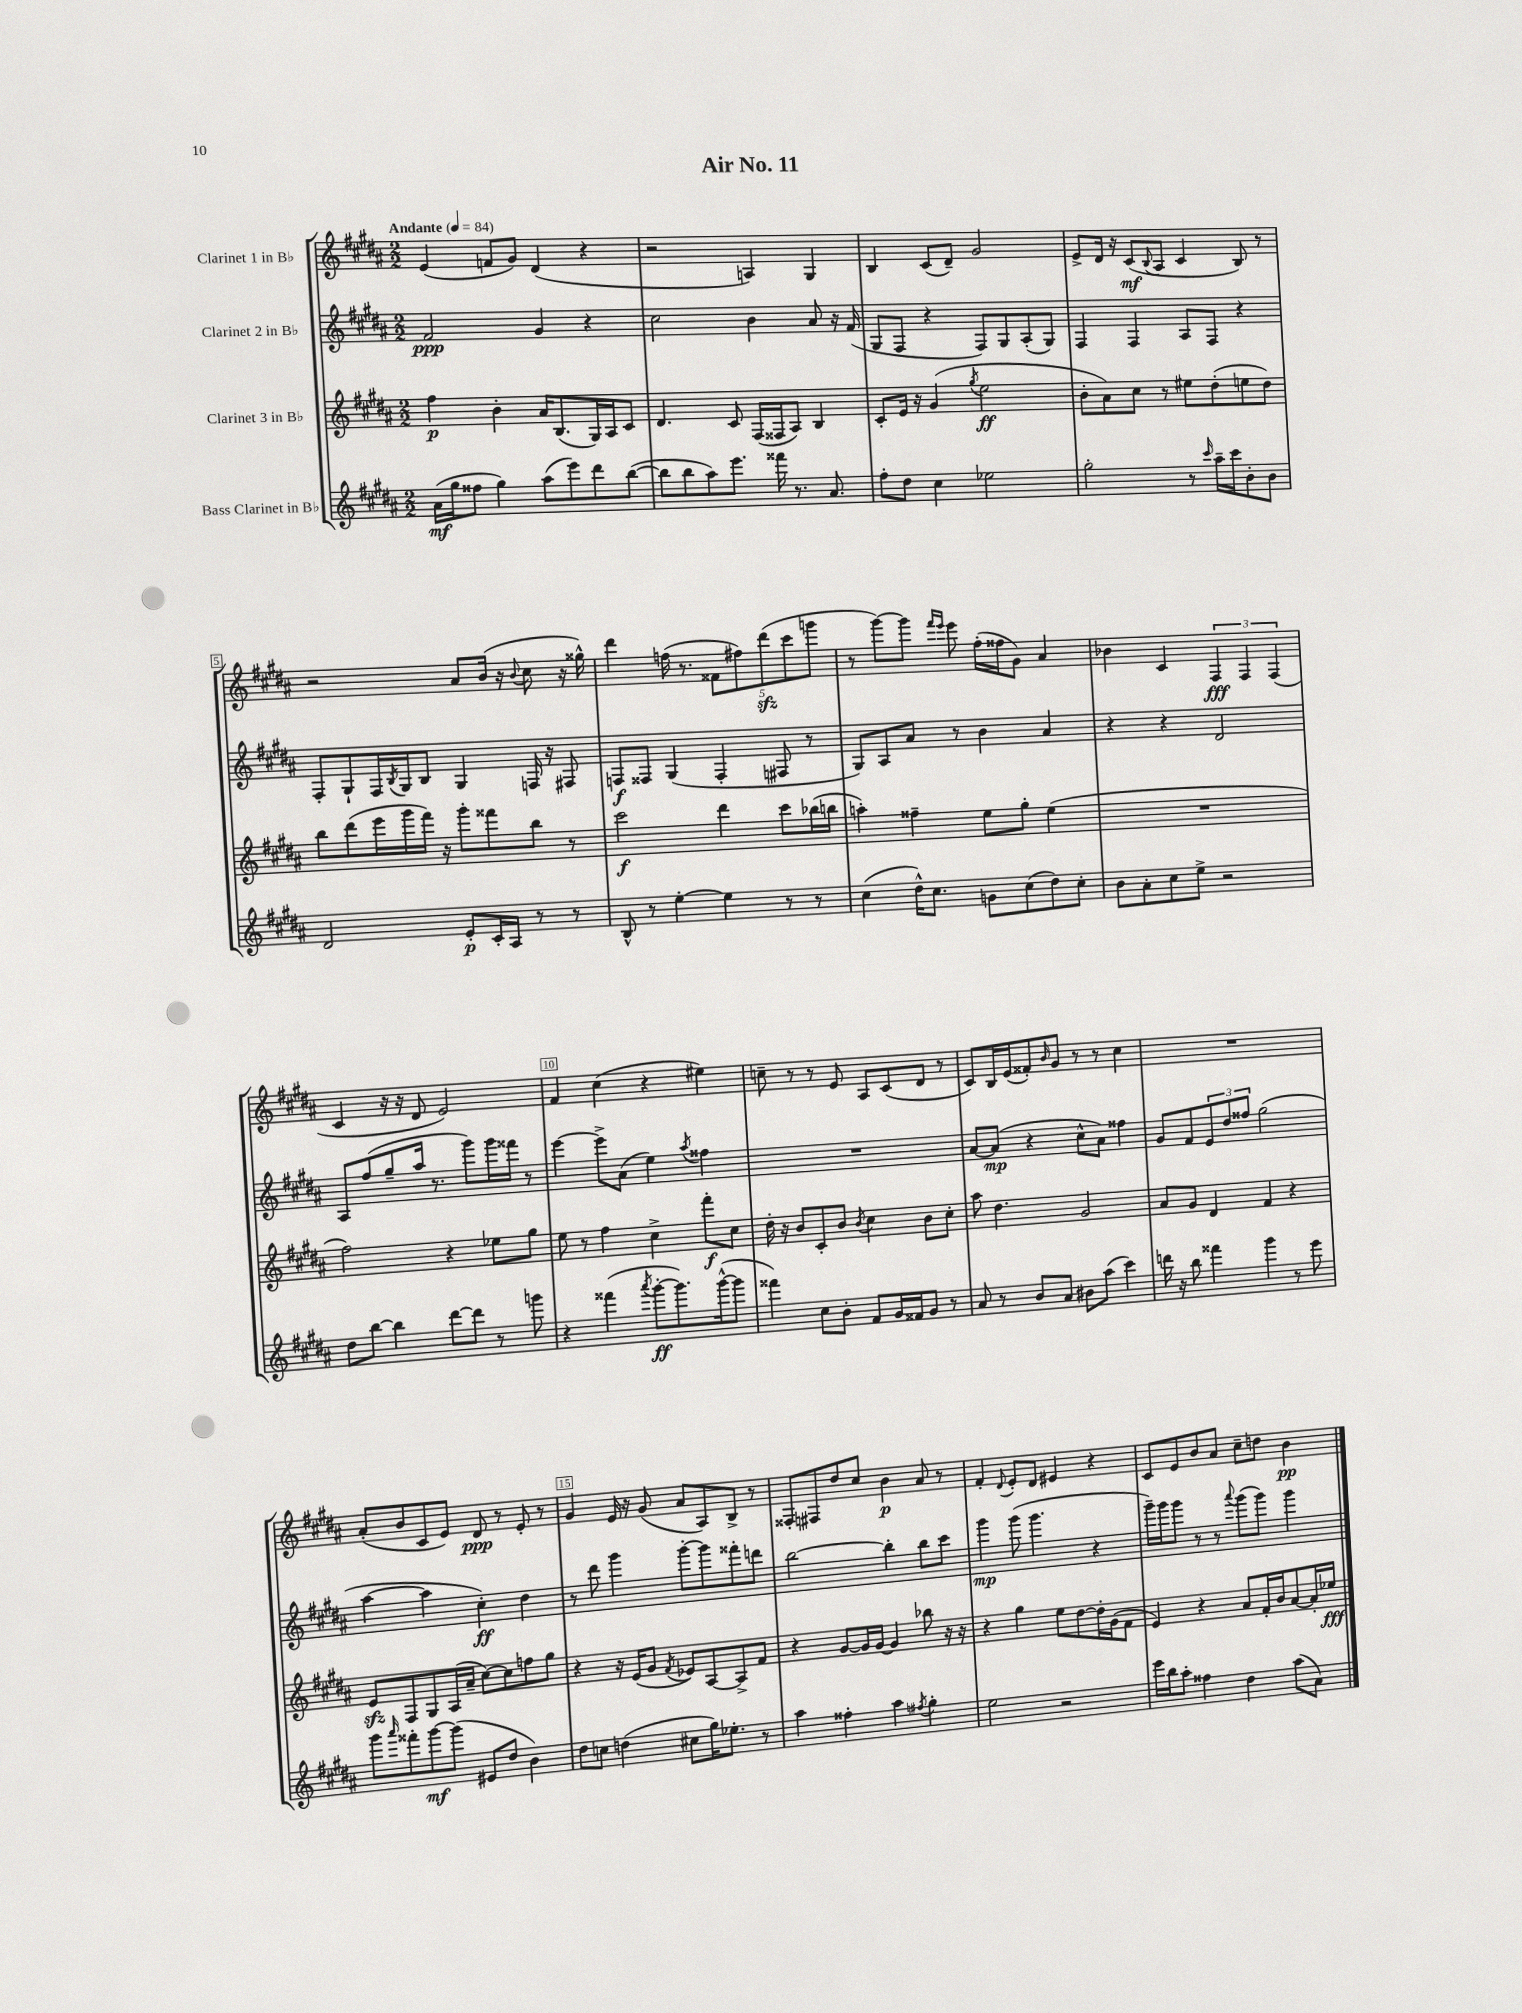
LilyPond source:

\header { title = "Air No. 11" }
<<
\new StaffGroup <<
\new Staff = "s0" \with { instrumentName = "Clarinet 1 in Bb" } {
    \clef treble \key b \major \numericTimeSignature \time 2/2 \tempo "Andante" 4 = 84
    e'4( f'8 gis'8) dis'4( r4 |
    r2 a4) gis4 |
    b4 cis'8( dis'8--) gis'2 |
    e'8-> dis'16 r16 cis'8\mf( \appoggiatura { b8 } ais8 cis'4 b8) r8 |
    r2 ais'8 b'16( r16 \appoggiatura { b'8 } cis''8 r16 gisis''16-^) |
    dis'''4 f''16( r8. \tuplet 5/4 { fisis'8 fis''8) dis'''8\sfz( cis'''8 g'''8 } |
    r8 gis'''8~) gis'''8 \grace { fis'''16 e'''16 } e'''8 fis''16-.( fisis''16 gis'8) ais'4 |
    bes'4 cis'4 \tuplet 3/2 { fis4\fff fis4 fis4( } |
    cis'4 r16 r16 dis'8 e'2) |
    fis'4 cis''4( r4 eis''4) |
    c''8-- r8 r8 e'8 ais8 cis'8( dis'8 r8 |
    cis'8) b16 e'16( fisis'8-.) \grace { b'16 } gis'8 r8 r8 cis''4 |
    R1 |
    ais'8-.( b'8 cis'8 e'8) dis'8\ppp r8 e'8-. r8 |
    gis'4 e'16 r16 gis'8( ais'8 ais8) b8-> r8 |
    fisis8-. fis8 dis''8 cis''8 b'4\p ais'8 r8 |
    fis'4-. \appoggiatura { dis'8 } e'8-. dis'8 eis'4 r4 |
    cis'8 e'8 b'8 ais'8 cis''8-- d''8 b'4\pp \bar "|." |
}
\new Staff = "s1" \with { instrumentName = "Clarinet 2 in Bb" } {
    \clef treble \key b \major \numericTimeSignature \time 2/2
    fis'2\ppp gis'4 r4 |
    cis''2 b'4 ais'8 r16 fis'16( |
    gis8 fis8 r4 fis8) gis8 ais8-.( gis8) |
    fis4 fis4 ais8 fis8 r4 |
    fis8-. gis8-! fis16 \acciaccatura { b8 } gis16 b8 gis4 f16 r16 fis8 |
    f8\f fisis8 gis4( fisis4-. fis8 r8 |
    gis8) ais8 ais'8 r8 b'4 ais'4 |
    r4 r4 dis'2 |
    ais8 fis''8( gis''8-- ais''16 r8. gis'''8) gis'''16 fisis'''16 r8 |
    e'''4~ e'''8-> ais'8( e''4) \acciaccatura { ais''8 } fisis''4 |
    R1 |
    ais'8~ ais'8\mp( r4 cis''8-^ ais'8) fisis''4 |
    gis'8 fis'8 \tuplet 3/2 { e'8 dis''8 fisis''8 } gis''2( |
    ais''4~ ais''4 cis''4-.\ff) dis''4 |
    r8 dis'''8 gis'''4 gis'''8~-. gis'''8 fisis'''8-. d'''8 |
    b''2~ b''4-. b''8 cis'''8 |
    gis'''4\mp gis'''8( gis'''4. r4 |
    gis'''16--) gis'''16 gis'''8 r8 r8 \appoggiatura { ais'''8 } gis'''8( gis'''8) gis'''4 \bar "|." |
}
\new Staff = "s2" \with { instrumentName = "Clarinet 3 in Bb" } {
    \clef treble \key b \major \numericTimeSignature \time 2/2
    fis''4\p b'4-. ais'16 b8.( gis16) ais16 cis'8 |
    dis'4. cis'8 fis16( fisis16 ais8) b4 |
    cis'8-. e'16 r16 gis'4( \acciaccatura { gis''8 } e''2\ff |
    b'8-. ais'8) cis''8 r8 eis''8 dis''8-.( e''8 dis''8) |
    b''8 dis'''8( e'''16 gis'''16 fis'''16) r16 gis'''8-. fisis'''8 b''8 r8 |
    cis'''2\f dis'''4 cis'''8 bes''16( b''16 |
    a''4-.) fisis''4-- e''8 gis''8-. e''4( |
    R1 |
    fis''2) r4 ees''8 gis''8 |
    e''8 r8 fis''4 cis''4-> fis'''8-.\f cis''8 |
    dis''16-. r16 b'8 cis'8-. b'8 \acciaccatura { b'8 } cis''4 b'8 cis''8-. |
    ais''8 dis''4. gis'2 |
    ais'8 gis'8 dis'4 fis'4 r4 |
    e'8\sfz fis8 gis8 ais16( ais'16-- cis''8~) cis''8 f''8 gis''8 |
    r4 r16 e'16( gis'8 \acciaccatura { fis'8 } ees'8) ais8~ ais8-> fis'8 |
    r4 gis'8~ gis'16 gis'16~ gis'4 bes''8 r16 r16 |
    r4 gis''4 e''8 dis''8~ dis''16-. gis'16( fis'8 |
    e'4) r4 ais'8 fis'16-. b'16 ais'8~ ais'16-. ees''16\fff \bar "|." |
}
\new Staff = "s3" \with { instrumentName = "Bass Clarinet in Bb" } {
    \clef treble \key b \major \numericTimeSignature \time 2/2
    ais'16\mf( gis''16 fisis''8 gis''4) ais''8( e'''8) dis'''8 b''8~( |
    b''8 b''8 ais''8) e'''8. fisis'''16 r8. ais'8. |
    fis''8-. dis''8 cis''4 ees''2 |
    gis''2-. r8 \grace { cis'''16 } ais''16-- cis'''16 b'8-. b'8 |
    dis'2 e'8-.\p cis'16-. ais16 r8 r8 |
    b8-^ r8 e''4~-. e''4 r8 r8 |
    cis''4( dis''16-^) cis''8. g'8 cis''8( dis''8) cis''8-. |
    b'8 ais'8-. cis''8 e''8-> r2 |
    dis''8 b''8~ b''4 dis'''8~ dis'''8 r8 g'''8 |
    r4 fisis'''4( \acciaccatura { ais'''8 } gis'''8~-.\ff gis'''8.) gis'''16~-^( gis'''8 |
    fisis'''4) cis''8 b'8-. fis'8 gis'16 fisis'16 gis'8 r8 |
    ais'8 r8 b'8 ais'8 bis'8 ais''8( cis'''4) |
    d'''16 r16 b''8 fisis'''4 gis'''4 r8 e'''8 |
    gis'''8 \grace { ais'''16 } fisis'''8-. gis'''8~\mf gis'''8( eis'8 dis''8 b'4) |
    dis''8 c''8 d''4( cis''8 gis''16) ees''8.-. r8 |
    ais''4 fisis''4-. ais''4 \acciaccatura { fis''8 } gis''4-. |
    e''2 r2 |
    e'''16 b''16 ais''8-. fisis''4 dis''4 ais''8( ais'8) \bar "|." |
}
>>
>>
\layout { \context { \Score \override BarNumber.break-visibility = ##(#f #t #t) barNumberVisibility = #(every-nth-bar-number-visible 5) \override BarNumber.stencil = #(make-stencil-boxer 0.1 0.3 ly:text-interface::print) } }
